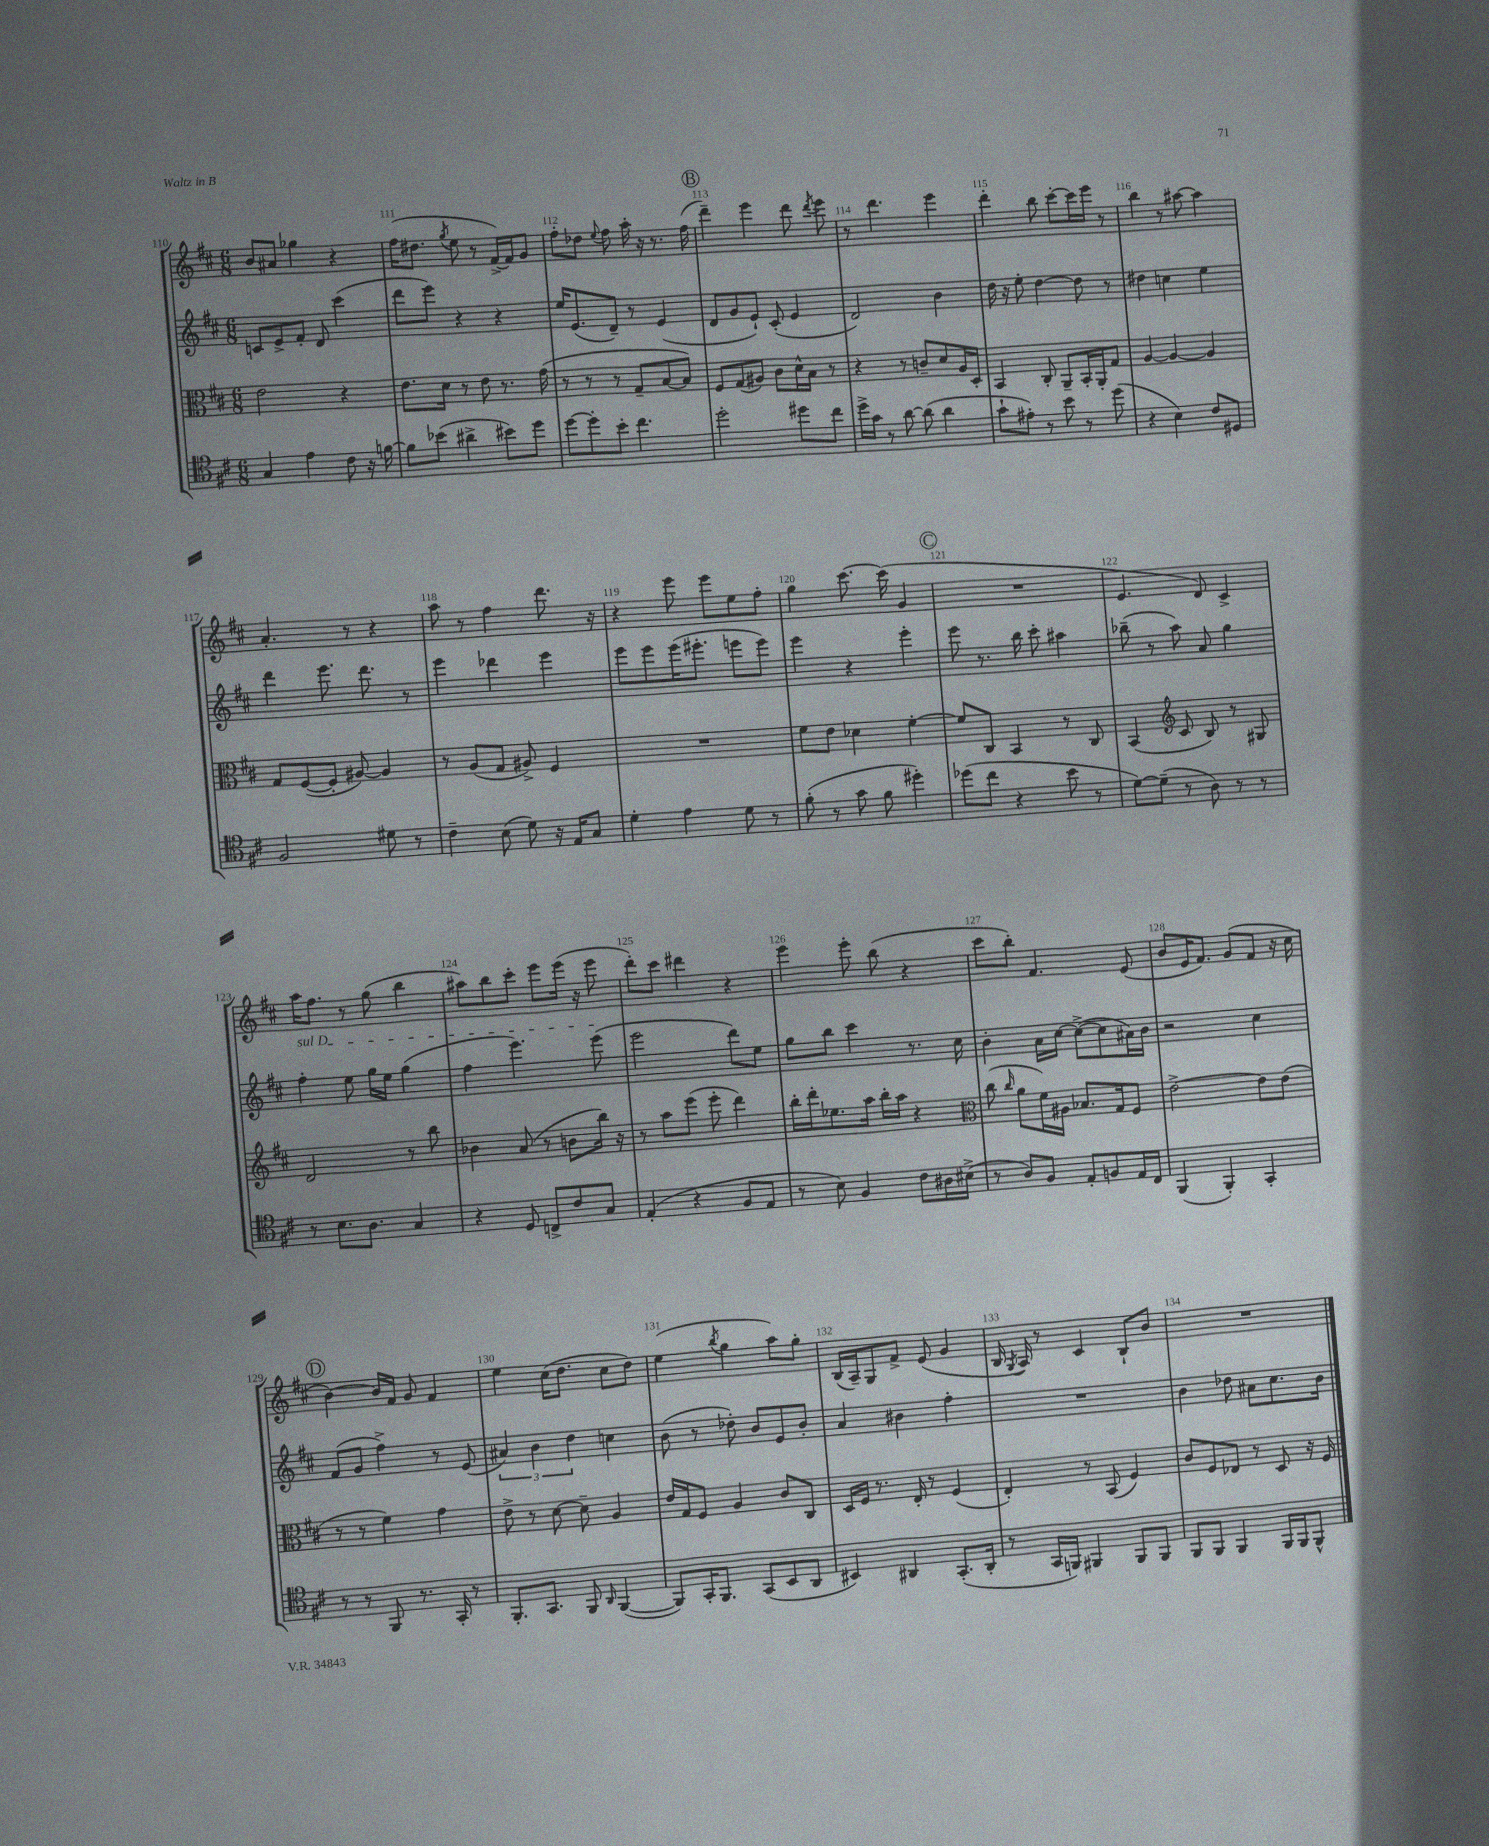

**kern	**kern	**kern	**kern
*staff4	*staff3	*staff2	*staff1
*clefC4	*clefC3	*clefG2	*clefG2
*k[f#c#]	*k[f#c#]	*k[f#c#]	*k[f#c#]
*M6/8	*M6/8	*M6/8	*M6/8
4G	2e	8c	8b
.	.	8e^	8a#
4e	.	8f#'	4gg-
.	.	8d	.
8c#	4r	(4ccc#	4r
16r	.	.	.
[16f	.	.	.
=	=	=	=
8f]	8.e	8ddd	(16ff#
.	.	.	8.dd#
(8b-	.	8eee)	.
.	16d	.	.
.	.	.	8qgg
4a#^	8r	4r	8ee
.	8e	.	8r
8b#)	8.r	4r	[16f#^)
.	.	.	16f#]
8dd	.	.	8g
.	(16g	.	.
=	=	=	=
[8dd	8r	16ee	8ff#'
.	.	(8.e	.
8dd']	8r	.	8dd-
.	.	.	8qqee
8b'	8r	8d~)	8ff#
4.cc#	8G~	8r	16aa'
.	.	.	16r
.	[8B	(4e	8.r
.	8B])	.	.
.	.	.	(16ff#
=	=	=	=
2dd'	8F#	8d	4ddd~)
.	(8G	8g	.
.	8A#)	8e`)	4eee
.	8c#	(8c#'	.
8dd#	16d^^	4e	8ddd
.	16B	.	.
.	.	.	8qddd
8cc#	8r	.	8eee
=	=	=	=
16dd^	4r	2d)	8r
16g	.	.	.
8r	.	.	4.ddd
[8a	8r	.	.
(8a]	8c~	.	.
4a	8d	4b	4eee
.	16A	.	.
.	16D'	.	.
=	=	=	=
8g`	4BB	16dd	4ddd'
.	.	16r	.
8e#')	.	8ee'	.
8r	8C#'	[4dd	8bb
8b	8AA~	.	[8ccc#'
8r	16BB'	8dd]	16ccc#]
.	16AA'	.	16eee
(8dd	8G	8r	8r
=	=	=	=
4r	[4A	4dd#	4bb
4B)	4A_	4cc	8r
.	.	.	[8aa#
8c#	4A]	4ee	4aa#]
8D#	.	.	.
=	=	=	=
2F#	8G	4ddd	4.a'
.	([8F#	.	.
.	8F#']	8.eee	.
.	[8A#)	.	8r
.	.	8.ddd	.
8d#	4A#]	.	4r
8r	.	8r	.
=	=	=	=
4c#~	8r	4eee	8aa
.	(8A	.	8r
(8B	8G	4ddd-	4ff#
8d)	8A#^)	.	.
16r	4F#	4eee	8.ddd
16E	.	.	.
8G	.	.	.
.	.	.	16r
=	=	=	=
4d'	2.r	8eee	4r
.	.	8eee	.
4e	.	(16eee	8eee
.	.	8.eee#'	.
.	.	.	8eee
8d	.	8eee	8ee
8r	.	8eee)	8ff#'
=	=	=	=
(8f#'	8f#	4eee	4gg
8r	8e	.	.
8g	4d-	4r	[8.ccc#
8f#	.	.	.
.	.	.	(16ccc#]
4dd#')	[4f#'	4eee'	4g
=	=	=	=
(8dd-	8f#]	8eee	2.r
8cc#	8C#	8.r	.
4r	4BB	.	.
.	.	16bb	.
.	.	8ccc#'	.
8b	8r	4aa#	.
8r	8C#	.	.
=	=	=	=
[8d)	(4BB	(8bb-~	4.e
(8d~]	.	8r	.
*	*clefG2	*	*
8r	8c#	8aa)	.
8A)	8B)	8a	8d)
8r	8r	4gg	4c#^
8r	8G#	.	.
=	=	=	=
8r	2d	4ff#'	16aa
.	.	.	8.ff#
8.B	.	.	.
.	.	8ee	8r
8.A	.	.	.
.	.	16gg	(8gg
.	.	16ee	.
4G	8r	(4gg	4bb
.	8bb	.	.
=	=	=	=
4r	4b-	4ff#	8aa#)
.	.	.	8bb
8D	(8a	4.eee)	8ccc#'
8C^	8r	.	8eee
8c#	8b	.	(16eee
.	.	.	16r
8G	16bb)	(8eee	8eee
.	16r	.	.
=	=	=	=
(4E'	8r	2eee	8ddd')
.	8aa	.	8ccc#
4r	(8eee	.	4ddd#
.	8eee'	.	.
8F#	4ddd)	8ddd)	4r
8E	.	8ee	.
=	=	=	=
8r	16bb'	8gg	4eee
.	16ddd'	.	.
8B)	8.ee-	8bb	.
4F#	.	4ccc#	8eee'
.	16aa	.	.
.	16bb'	.	(8bb
.	16aa	.	.
8c#	4r	8.r	4r
16A#	.	.	.
(16B#^	.	16cc#	.
=	=	=	=
*	*clefC3	*	*
8r	(8cc#	4b'	8ccc#
.	16qqcc#	.	.
8A)	8a	.	8bb')
8F#	16f#)	16a	4.f#
.	16A#	[16cc#	.
8E'	8.B-	(8cc#^_	.
8F	.	8cc#]	.
.	16G	.	.
16E	8F#	16a#)	(8e
16C#	.	16b	.
=	=	=	=
(4FF#	[2e^	2r	8b
.	.	.	16e
.	.	.	8.f#)
4FF#')	.	.	.
.	.	.	(8g
4GG'	8e]	4cc#	8f#
.	(8e	.	16r
.	.	.	16cc#
=	=	=	=
8r	8r	(8f#	[4b)
8r	8r	8g	.
8FF#	4f#)	4ff#^)	16b]
.	.	.	16f#
8.r	.	.	8g
.	4g	8r	4f#
16GG'	.	.	.
8r	.	(8e	.
=	=	=	=
8.FF#'	8e^	6a#)	4ee
.	8r	.	.
.	.	6b	.
8.GG	.	.	.
.	[8d	.	(16cc#
.	.	.	8.dd
.	.	6dd	.
8FF#	8d~]	.	.
16qqAA	.	.	.
([4FF#	4A	4cc	8cc#
.	.	.	8dd)
=	=	=	=
8FF#])	16e	(8b	(4ee
.	16G	.	.
16GG'	8F#	8r	.
8.FF#	.	.	.
.	.	.	8qbb
.	4A	8dd-')	4gg
(8GG	.	8b	.
8BB	8c#	8e	8aa)
8AA	8C#	8b'	8gg'
=	=	=	=
4BB#)	16D	4a	(16B
.	16F#	.	16A~)
.	8.r	.	8G
4AA#	.	4b#	8f#^
.	16E'	.	.
.	8r	.	(8e
(8.GG'	(4F#	4ff#'	4g
16AA#'	.	.	.
=	=	=	=
8r	4E')	2.r	16B
.	.	.	8qG
.	.	.	16A)
16GG	.	.	8r
16FF)	.	.	.
4FF#	8r	.	4c#
.	(8BB	.	.
8FF#	4F#)	.	8B`
8FF#	.	.	8b
=	=	=	=
8FF#	8c#	4b	2.r
8FF#	8F#	.	.
4FF#	8E-	8dd-	.
.	8r	8a#	.
16FF#	8D	8.cc#	.
16FF#	.	.	.
8FF#^^	16r	.	.
.	16F#	16b	.
==	==	==	==
*-	*-	*-	*-
